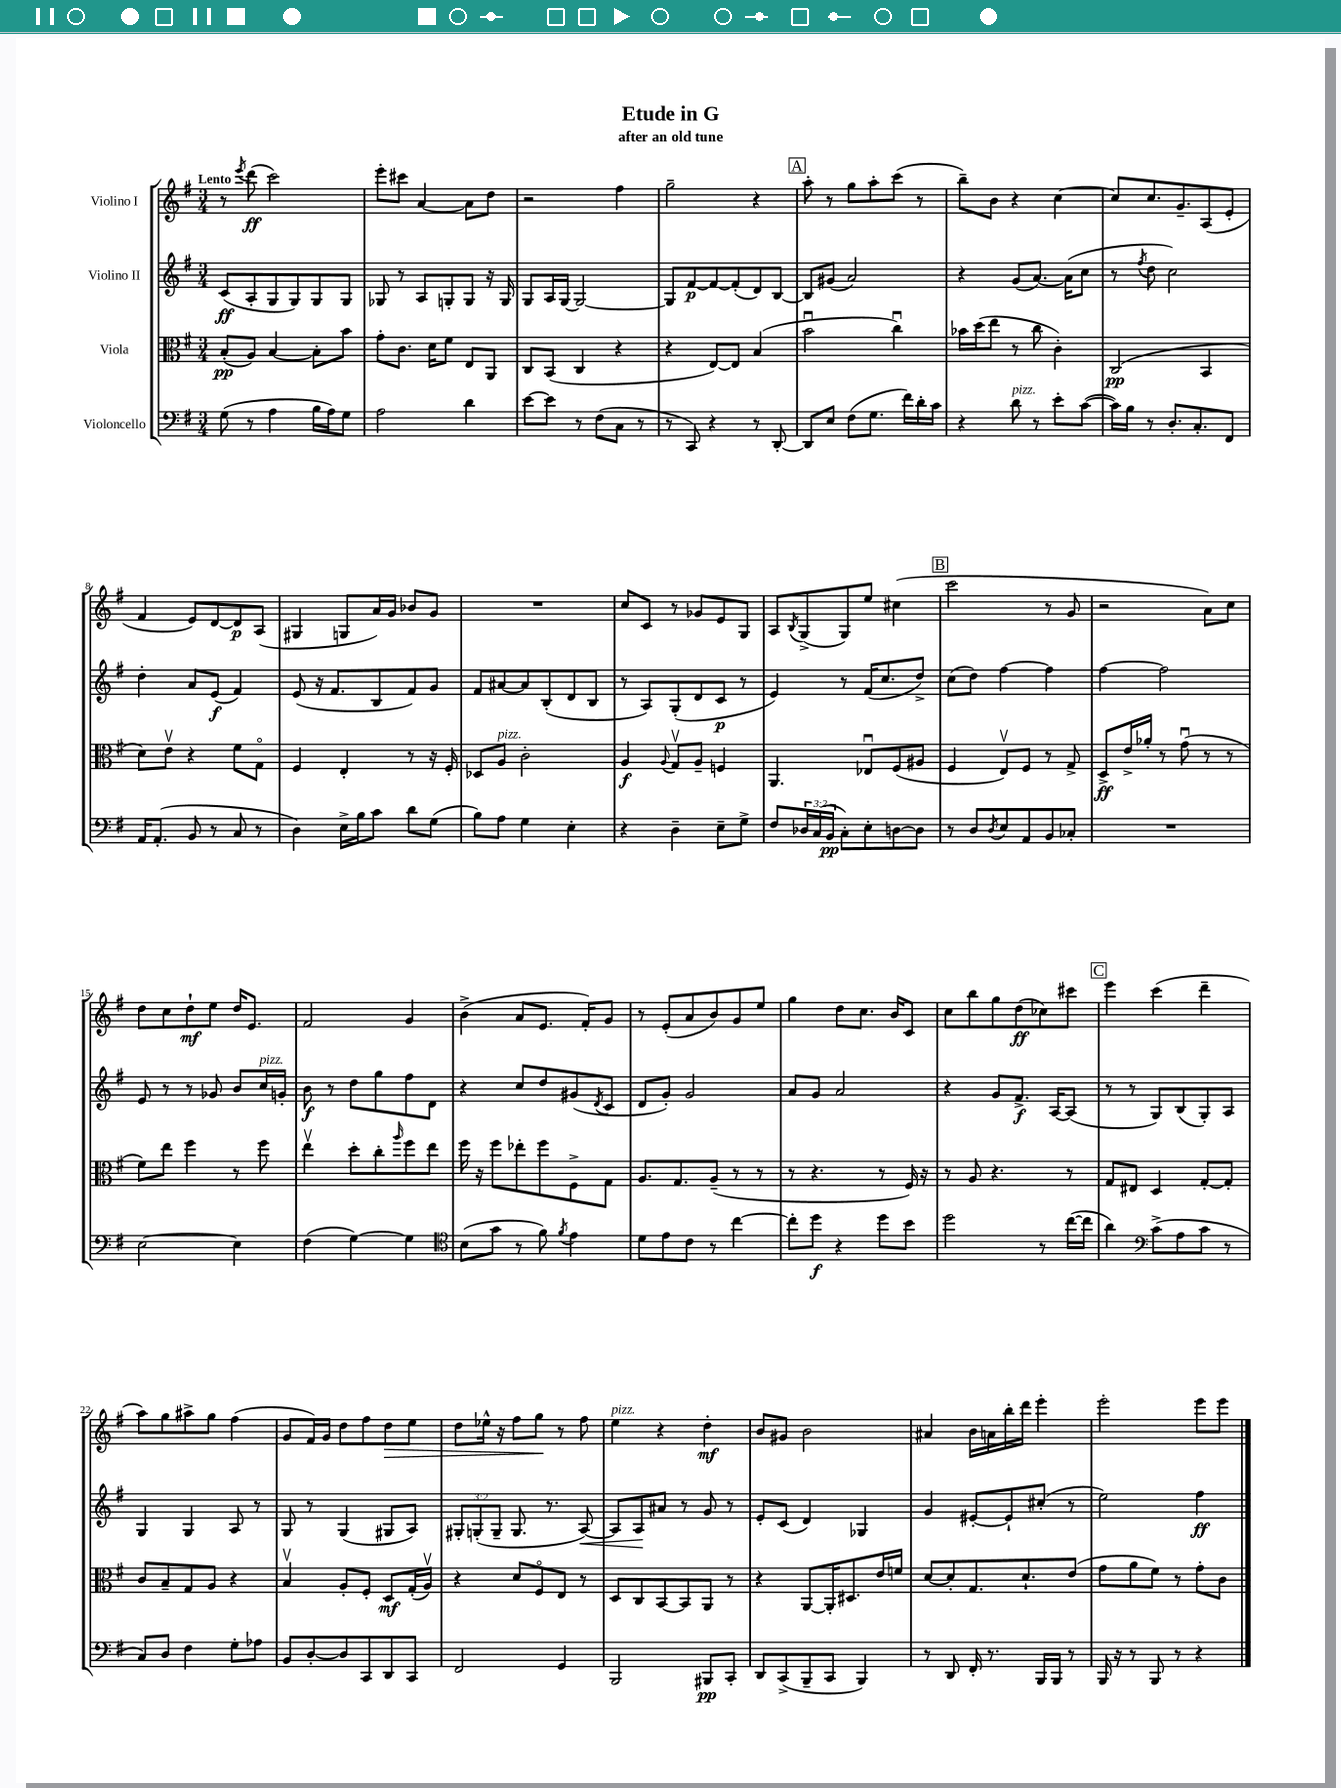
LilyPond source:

\header { title = "Etude in G" subtitle = "after an old tune" }
<<
\new StaffGroup <<
\new Staff = "s0" \with { instrumentName = "Violino I" } {
    \clef treble \key g \major \numericTimeSignature \time 3/4 \tempo "Lento"
    r8 \acciaccatura { e'''8 } d'''8\ff( c'''2) |
    e'''8-. cis'''8 a'4~ a'8 d''8 |
    r2 fis''4 |
    g''2-- r4 |
    \mark \markup { \box "A" } a''8-. r8 g''8 a''8-. c'''8( r8 |
    b''8--) b'8 r4 c''4~ |
    c''8 c''8. g'8.-- a8( e'8-. |
    fis'4 e'8) d'8~ d'8\p a8( |
    gis4 g8 a'16) g'16 bes'8 g'8 |
    R2. |
    c''8 c'8 r8 ges'8 e'8 g8 |
    a8 \acciaccatura { b8 } g8->( g8) e''8 cis''4( |
    \mark \markup { \box "B" } c'''2 r8 g'8 |
    r2 a'8) c''8 |
    d''8 c''8 d''8-!\mf e''8 d''16 e'8. |
    fis'2 g'4 |
    b'4->( a'8 e'8. fis'16-.) g'8 |
    r8 e'8-.( a'8 b'8) g'8 e''8 |
    g''4 d''8 c''8. b'16 c'8 |
    c''8 b''8 g''8 d''8\ff( ces''8) cis'''8 |
    \mark \markup { \box "C" } e'''4 c'''4( d'''4-- |
    a''8) g''8 ais''8-> g''8 fis''4( |
    g'8 fis'16) g'16 d''8 fis''8 d''8\> e''8 |
    d''8 ees''16-^ r16 fis''8 g''8\! r8 fis''8 |
    e''4^\markup { \italic "pizz." } r4 d''4-.\mf |
    b'8 gis'8 b'2 |
    ais'4 b'16 a'16 b''16-. d'''16 e'''4-. |
    e'''2-. e'''8 e'''8 \bar "|." |
}
\new Staff = "s1" \with { instrumentName = "Violino II" } {
    \clef treble \key g \major \numericTimeSignature \time 3/4 \override Staff.TupletNumber.text = #tuplet-number::calc-fraction-text
    c'8\ff( a8-. g8 g8) g8 g8 |
    ges8 r8 a8 g8-. g8 r16 g16 |
    g8 a16 g16~ g2~ |
    g8 fis'8~\p fis'8~ fis'8-.( d'8) b8~ |
    \mark \markup { \box "A" } b8 gis'8( a'2) |
    r4 g'8( a'8.~) a'16( c''8 |
    r8 \acciaccatura { fis''8 } d''8 c''2) |
    d''4-. a'8 e'8\f( fis'4) |
    e'8( r16 fis'8. b8 fis'8) g'8 |
    fis'8 ais'8~ ais'8 b8-.( d'8 b8 |
    r8 a8) g8-.( d'8 c'8\p r8 |
    e'4) r8 fis'16( c''8. d''8->) |
    \mark \markup { \box "B" } c''8( d''8) fis''4~ fis''4 |
    fis''4~ fis''2 |
    e'8 r8 r8 ges'8 b'8 c''16^\markup { \italic "pizz." } g'16-. |
    b'8\f r8 d''8 g''8 fis''8 d'8 |
    r4 c''8 d''8 gis'8( \acciaccatura { d'8 } c'8 |
    d'8 g'8-.) g'2 |
    a'8 g'8 a'2 |
    r4 g'8 fis'8.->\f a16~ a8( |
    \mark \markup { \box "C" } r8 r8 g8) b8( g8-.) a8 |
    g4 g4 a8 r8 |
    g8 r8 g4( gis8 a8) |
    \tuplet 3/2 { gis8-. g8-.( g8-- } g8. r8. a8~\<) |
    a8 a8\! ais'8 r8 g'8 r8 |
    e'8-. c'8( d'4) ges4 |
    g'4 eis'8~-. eis'8-! cis''8-.( r8 |
    e''2) fis''4\ff \bar "|." |
}
\new Staff = "s2" \with { instrumentName = "Viola" } {
    \clef alto \key g \major \numericTimeSignature \time 3/4
    b8-.\pp( a8) b4~ b8-. b'8 |
    g'8-. c'8. d'16 fis'8 e8 a,8 |
    c8 b,8( c4 r4 |
    r4 e8~) e8 b4( |
    \mark \markup { \box "A" } b'2\downbow c''4\downbow) |
    bes'16 d''16( e''8 r8 c''8 c'4-.) |
    c2\pp( b,4 |
    d'8) e'8\upbow r4 fis'8 g8\flageolet |
    fis4 e4-. r8 r16 fis16-. |
    des8 a8^\markup { \italic "pizz." } c'2-. |
    a4\f \appoggiatura { a8 } g8\upbow a8-- f4 |
    a,4. ees8\downbow fis8( ais8 |
    \mark \markup { \box "B" } fis4 e8\upbow) fis8 r8 g8-> |
    d8->\ff e'16-> aes'16-. r8 g'8\downbow( r8 r8 |
    fis'8) e''8 fis''4 r8 fis''8 |
    e''4\upbow d''8-. c''8-. \grace { a''16 } fis''8 e''8 |
    fis''16 r16 fis''8 ees''8-. fis''8 fis8-> g8 |
    a8. g8. a8--( r8 r8 |
    r8 r4. r8 fis16) r16 |
    r8 a8 r4. r8 |
    \mark \markup { \box "C" } g8 eis8 d4 g8~-. g8-. |
    c'8 b8-- g8 a8 r4 |
    b4\upbow a8-. fis8-. d8\mf g16-.( a16\upbow) |
    r4 d'8 fis8\flageolet e8 r8 |
    d8 c8 b,8~ b,8 a,8 r8 |
    r4 a,8~ a,16-. dis8. e'16 f'16 |
    d'8~ d'8-. g8. d'8.-! e'8( |
    g'8 a'8 fis'8) r8 g'8-. c'8 \bar "|." |
}
\new Staff = "s3" \with { instrumentName = "Violoncello" } {
    \clef bass \key g \major \numericTimeSignature \time 3/4 \override Staff.TupletNumber.text = #tuplet-number::calc-fraction-text
    g8( r8 a4 b16 a16) g8 |
    a2 d'4 |
    e'8~ e'8 r8 fis8( c8 r8 |
    r8 c,8) r4 r8 d,8~-. |
    \mark \markup { \box "A" } d,8 e8 fis8( g8. fis'16) d'16-. c'16 |
    r4 d'8^\markup { \italic "pizz." } r8 e'8-. c'8~( |
    c'16) b16 r8 d8.-. c8.-. fis,8 |
    a,16 a,8.-.( b,8 r8 c8 r8 |
    d4) e16-> b16 c'8 d'8 g8( |
    b8) a8 g4 e4-. |
    r4 d4-- e8-- g8-> |
    fis8 \tuplet 3/2 { des16 c16( b,16\pp } c8-.) e8-. d8~ d8 |
    \mark \markup { \box "B" } r8 d8 \acciaccatura { d8 } e8 a,8 b,8 ces8-. |
    R2. |
    e2~ e4 |
    fis4( g4~) g4 |
    \clef tenor b8( g'8 r8 fis'8) \acciaccatura { fis'8 } e'4 |
    d'8 e'8 c'8 r8 c''4~ |
    c''8-. d''8\f r4 d''8 b'8 |
    d''2 r8 c''16~( c''16 |
    \mark \markup { \box "C" } a'4) \clef bass c'8->( a8 c'8 r8 |
    c8) d8 fis4 g8-. aes8 |
    b,8 d8~-. d8 c,8 d,8 c,8 |
    fis,2 g,4 |
    b,,2 bis,,8\pp c,8-. |
    d,8 c,8->( b,,8-- c,8 b,,4) |
    r8 d,8 fis,16-. r8. b,,16 b,,16 r8 |
    b,,16 r16 r8 b,,8 r8 r4 \bar "|." |
}
>>
>>
